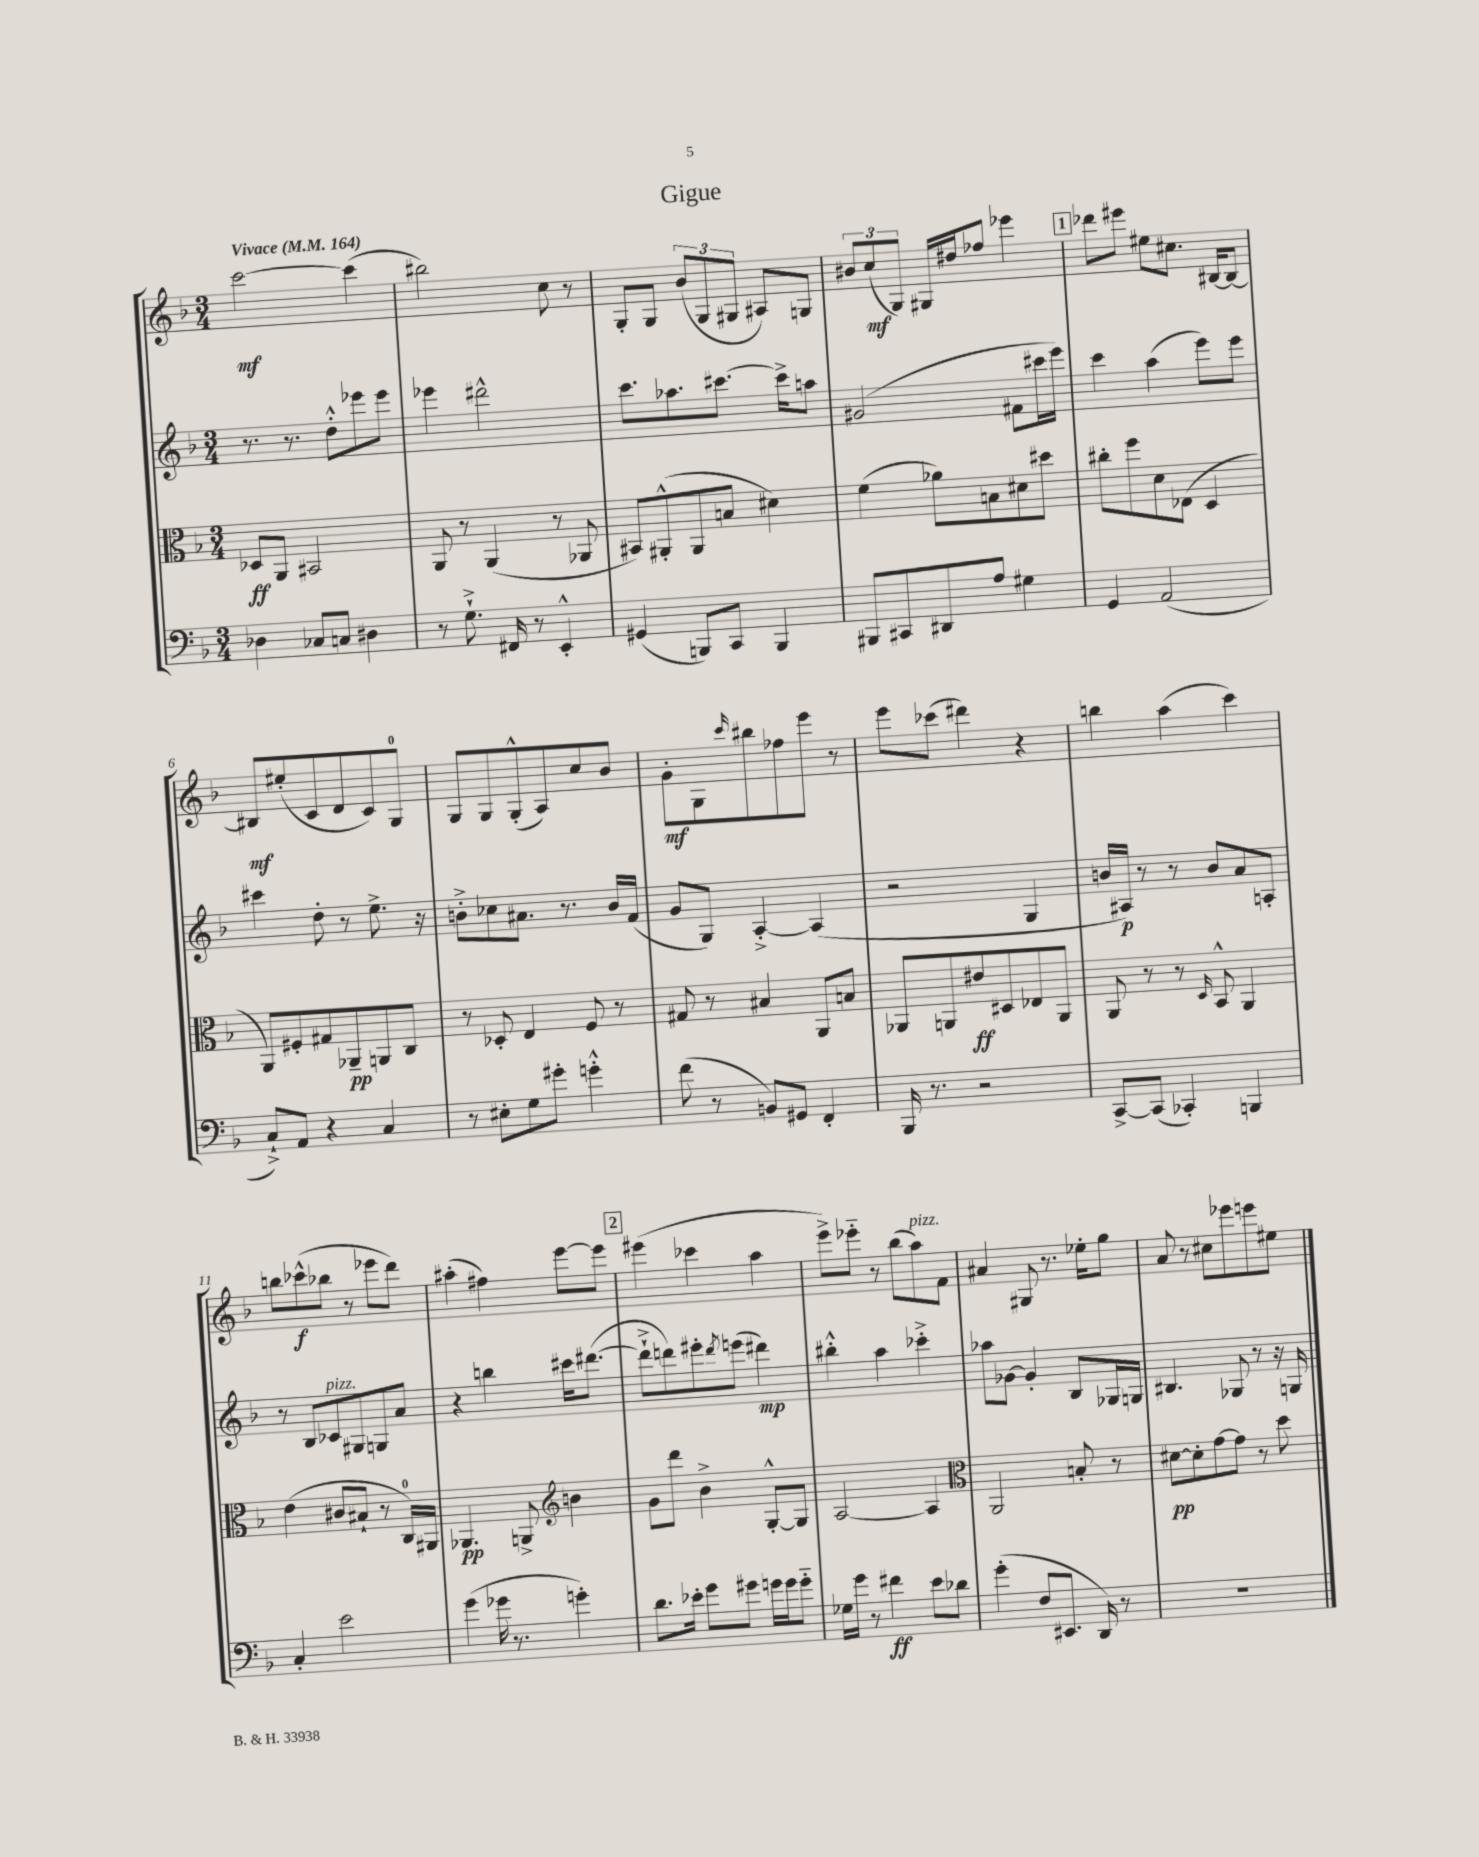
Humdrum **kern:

**kern	**dynam	**kern	**dynam	**kern	**dynam	**kern	**dynam
*part4	*part4	*part3	*part3	*part2	*part2	*part1	*part1
*staff4	*staff4	*staff3	*staff3	*staff2	*staff2	*staff1	*staff1
*clefF4	*	*clefC3	*	*clefG2	*	*clefG2	*
*k[b-]	*	*k[b-]	*	*k[b-]	*	*k[b-]	*
*M3/4	*	*M3/4	*	*M3/4	*	*M3/4	*
*MM164	*	*MM164	*	*MM164	*	*MM164	*
=1	=1	=1	=1	=1	=1	=1	=1
!	!	!	!	!	!	!LO:TX:a:B:t=Vivace	!
4D-X\	.	8D-X/L	ff	8.r	.	[2ccc\	mf
.	.	8AA/J	.	.	.	.	.
.	.	.	.	8.r	.	.	.
8C-X/L	.	2BB#X/	.	.	.	.	.
8Cn/J	.	.	.	8dd'^^\L	.	.	.
4D#X\	.	.	.	8eee-X\	.	(4ccc\]	.
.	.	.	.	8eee-\J	.	.	.
=2	=2	=2	=2	=2	=2	=2	=2
8r	.	8AA/	.	4eee-X\	.	2bb#X\)	.
8.G`^\	.	8r	.	.	.	.	.
.	.	(4AA/	.	2ddd#X^^\	.	.	.
16FF#X/	.	.	.	.	.	.	.
8r	.	.	.	.	.	.	.
4EE'^^/	.	8r	.	.	.	8cc\	.
.	.	8AA-X/	.	.	.	8r	.
=3	=3	=3	=3	=3	=3	=3	=3
(4GG#X/	.	8BB#X/L)	.	8.ccc\L	.	8G'/L	.
.	.	(8AA#X'^^/	.	.	.	8G/J	.
.	.	.	.	8.aa-X\	.	.	.
8BBBn/L)	.	8AA#/	.	.	.	(12b-/L	.
.	.	.	.	.	.	12G/	.
8CC/J	.	8Bn/J	.	[8.ccc#X\J	.	.	.
.	.	.	.	.	.	12G#X/J	.
4BBB/	.	4d#X\)	.	.	.	8A#X/L)	.
.	.	.	.	16ccc#^\KL]	.	.	.
.	.	.	.	8aan\J	.	8Gn/J	.
=4	=4	=4	=4	=4	=4	=4	=4
8BBB#X/L	.	(4f\	.	(2g#X/	.	12b#X/L	.
.	.	.	.	.	.	(12cc/	mf
8CC#X/	.	.	.	.	.	.	.
.	.	.	.	.	.	12G/J)	.
8DD#X/	.	8a-X\L)	.	.	.	16G#X/LL	.
.	.	.	.	.	.	16dd#X/J	.
8A/J	.	8Bn\	.	.	.	8ff-X/J	.
4G#X\	.	8d#X\	.	8f#X\L	.	4eee-X\	.
.	.	8dd#X\J	.	16ccc#X\L	.	.	.
.	.	.	.	16eee\JJ)	.	.	.
!!LO:REH:place=s1:t=1
=5	=5	=5	=5	=5	=5	=5	=5
4GG/	.	8cc#X'\L	.	4ccc\	.	8ddd-X\L	.
.	.	8ff\	.	.	.	8eee#X\J	.
(2AA/	.	8d\	.	(4aa\	.	8ee#X\L	.
.	.	(8E-X\J	.	.	.	8.cc#X\J	.
.	.	4D/	.	8eee\L)	.	.	.
.	.	.	.	.	.	[16B#X/KL	.
.	.	.	.	8eee\J	.	8B#/J_	.
!!LO:LB:g=z
=6	=6	=6	=6	=6	=6	=6	=6
8C`^/L)	.	8AA/L)	.	4ccc#X\	.	8B#X/L]	mf
8AA/J	.	8F#X'/	.	.	.	(8ee#X'/	.
4r	.	8G#X/	.	8dd'\	.	8c/	.
.	.	8AA-X~/	pp	8r	.	8d/	.
4C/	.	8AAn/	.	8.ee^\	.	8c/)	.
.	.	8C/J	.	.	.	8G/J	.
.	.	.	.	16r	.	.	.
=7	=7	=7	=7	=7	=7	=7	=7
8r	.	8r	.	8bn'^\L	.	8G/L	.
8E#X'\L	.	8D-X'/	.	8cc-X\	.	8G/	.
8G\	.	4E/	.	8.a#X\J	.	(8G'^^/	.
8g#X'\J	.	.	.	.	.	8A/)	.
.	.	.	.	8.r	.	.	.
4gn'^^\	.	8F/	.	.	.	8cc/	.
.	.	8r	.	16b/LL	.	8b-/J	.
.	.	.	.	(16f/JJ	.	.	.
=8	=8	=8	=8	=8	=8	=8	=8
(8f\	.	8G#X/	.	8g/L	.	8g'\L	mf
8r	.	8r	.	8G/J)	.	8G\	.
.	.	.	.	.	.	16qqccc/	.
8BBn/L)	.	4B#X/	.	[4A'^/	.	8bb#X\	.
8GG#X/J	.	.	.	.	.	8ff-X\	.
4FF'/	.	8AA/L	.	(4A/]	.	8eee\J	.
.	.	8Bn/J	.	.	.	8r	.
=9	=9	=9	=9	=9	=9	=9	=9
16BBB-/	.	8AA-X/L	.	2r	.	8eee\L	.
8.r	.	.	.	.	.	.	.
.	.	8AAn/	.	.	.	(8ccc-X\J	.
2r	.	8e#X/	ff	.	.	4ddd#X\)	.
.	.	8D#X/	.	.	.	.	.
.	.	8E-X/	.	4G/	.	4r	.
.	.	8AA/J	.	.	.	.	.
=10	=10	=10	=10	=10	=10	=10	=10
[8CC^/L	.	8AA/	.	16bn/LL	.	4bbn\	.
.	.	.	.	16A#X/JJ)	p	.	.
(8CC/J]	.	8r	.	8r	.	.	.
4CC-X'/)	.	8r	.	8r	.	(4aa\	.
.	.	16qqD/	.	.	.	.	.
.	.	8BB-^^/	.	8b/L	.	.	.
4BBBn/	.	4AA/	.	8a/	.	4ccc\)	.
.	.	.	.	8An'/J	.	.	.
!!LO:LB:g=z
=11	=11	=11	=11	=11	=11	=11	=11
4C'/	.	(4e\	.	8r	.	8bbn\L	.
.	.	.	.	8B-/L	.	(8ccc-X^^\	f
!	!	!	!	!LO:TX:a:i:t=pizz.	!	!	!
2e\	.	8c#X/L	.	8c-X/	.	8bb-X\J	.
.	.	8B#X`/J	.	8G#X/	.	8r	.
.	.	8r	.	8Gn/	.	8eee-X\L	.
.	.	16C/LL)	.	8a/J	.	8ddd\J)	.
.	.	16AA#X/JJ	.	.	.	.	.
=12	=12	=12	=12	=12	=12	=12	=12
(4g\	.	4.AA-X/	pp	4r	.	(4aa#X'\	.
16g-X\	.	.	.	4bbn\	.	4ff#X\)	.
8.r	.	.	.	.	.	.	.
.	.	8AAn^/	.	.	.	.	.
*	*	*clefG2	*	*	*	*	*
4gn'\)	.	4bn\	.	16ccc#X\KL	.	[8eee\L	.
.	.	.	.	([8.ddd#X\J	.	.	.
.	.	.	.	.	.	8eee\J]	.
!!LO:REH:place=s1:t=2
=13	=13	=13	=13	=13	=13	=13	=13
8.d\L	.	8g\L	.	8ddd#`^\L]	.	(4eee#X\	.
.	.	8ddd\J	.	8dddn\)	.	.	.
16e-X'\Jk	.	.	.	.	.	.	.
8g\L	.	4b-^\	.	8eee#X'\	.	4ccc-X\	.
.	.	.	.	8qddd/	.	.	.
8g#X\J	.	.	.	(8eeen\J	.	.	.
16gn\LL	.	[8G'^^/L	.	4ddd#X\)	mp	4aa\	.
16g\J	.	.	.	.	.	.	.
8g\J	.	8G/J]	.	.	.	.	.
=14	=14	=14	=14	=14	=14	=14	=14
16G-X\LL	.	[2A/	.	4bb#X'^^\	.	8eee^\L)	.
16g\JJ	.	.	.	.	.	.	.
8r	.	.	.	.	.	8eee-X\J	.
4f#X\	ff	.	.	4aa\	.	8r	.
.	.	.	.	.	.	(8bb-\L	.
!	!	!	!	!	!	!LO:TX:a:i:t=pizz.	!
8e\L	.	4A/]	.	4ccc-X'^\	.	8aa\)	.
8d-X\J	.	.	.	.	.	8f\J	.
=15	=15	=15	=15	=15	=15	=15	=15
*	*	*clefC3	*	*	*	*	*
(4g'\	.	2AA/	.	8aa-X\L	.	4a#X/	.
.	.	.	.	[8g-X\J	.	.	.
8F/L	.	.	.	4g-'/]	.	8G#X/	.
8.EE#X/J	.	.	.	.	.	8.r	.
.	.	8Bn'/	.	8B-/L	.	.	.
16DD/)	.	.	.	.	.	16ee-X'\KL	.
8r	.	8r	.	16G-X/L	.	8gg\J	.
.	.	.	.	16Gn/JJ	.	.	.
=16	=16	=16	=16	=16	=16	=16	=16
2.r	.	[8d#X\L	pp	4.B#X/	.	8a/	.
.	.	8d#'\]	.	.	.	8r	.
.	.	[8g\	.	.	.	8cc#X\L	.
.	.	8g\J]	.	8G-X/	.	8eee-X\	.
.	.	8r	.	8r	.	8eeen\	.
.	.	8dd\	.	16r	.	8ee#X\J	.
.	.	.	.	16Gn/	.	.	.
==	==	==	==	==	==	==	==
*-	*-	*-	*-	*-	*-	*-	*-
